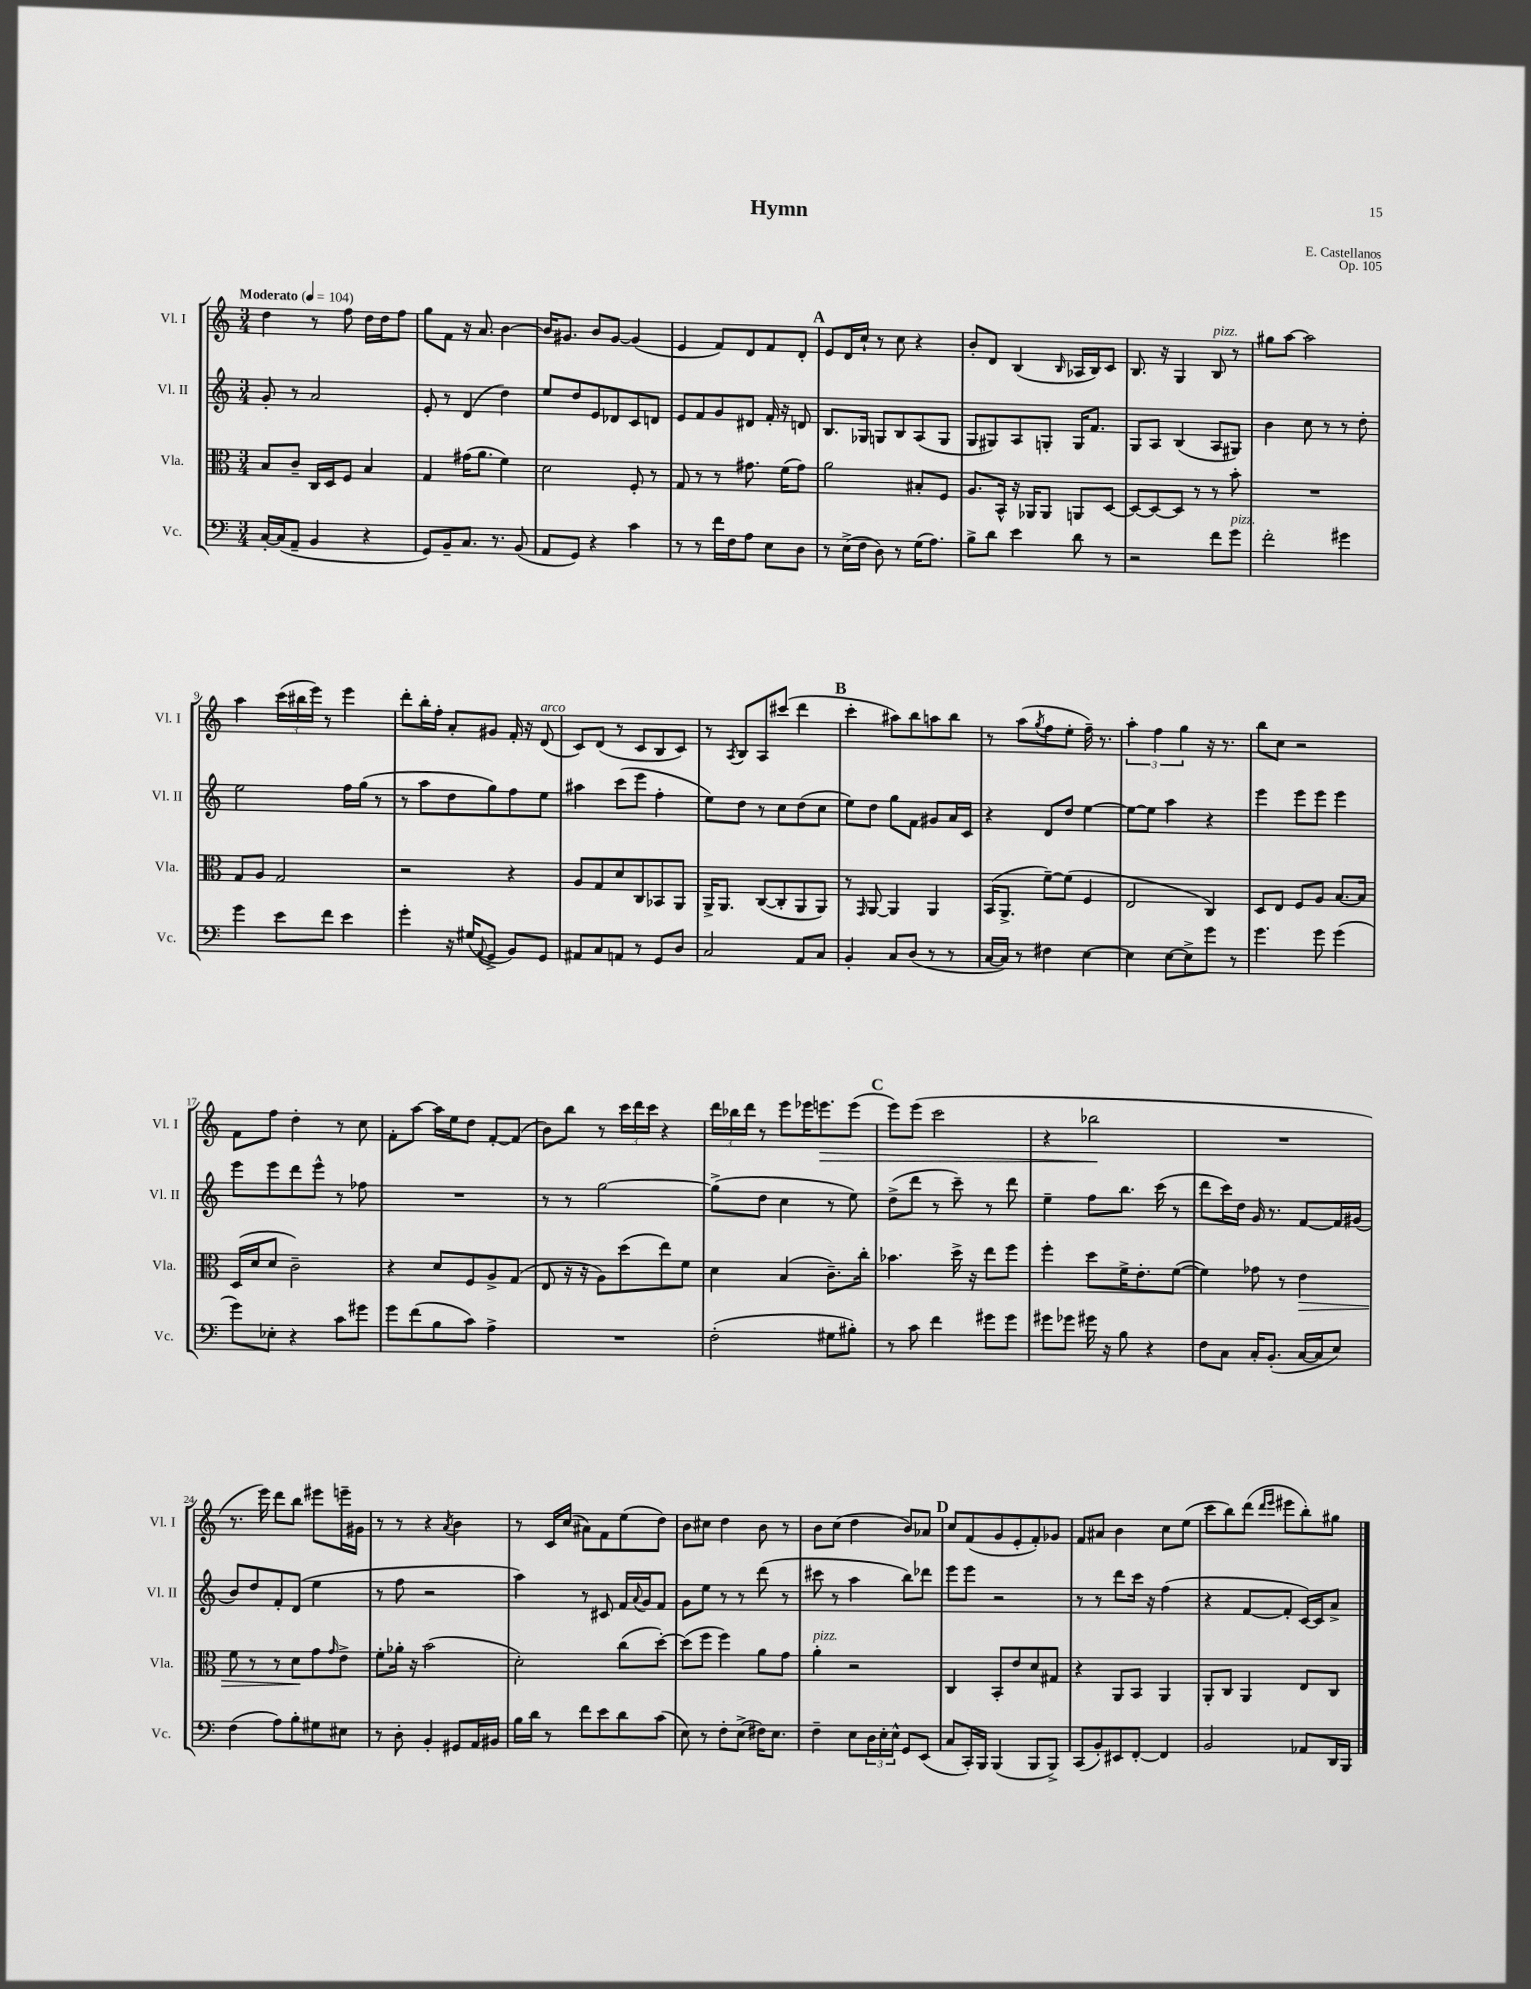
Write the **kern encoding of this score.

**kern	**kern	**dynam	**kern	**kern	**dynam
*part4	*part3	*part3	*part2	*part1	*part1
*staff4	*staff3	*staff3	*staff2	*staff1	*staff1
*I"Vc.	*I"Vla.	*	*I"Vl. II	*I"Vl. I	*
*I'Vc.	*I'Vla.	*	*I'Vl. II	*I'Vl. I	*
*clefF4	*clefC3	*	*clefG2	*clefG2	*
*k[]	*k[]	*	*k[]	*k[]	*
*M3/4	*M3/4	*	*M3/4	*M3/4	*
*MM104	*MM104	*	*MM104	*MM104	*
=1	=1	=1	=1	=1	=1
!	!	!	!	!LO:TX:a:B:t=Moderato	!
[16C'/LL	8B/L	.	8g'/	4dd\	.
(16C/J]	.	.	.	.	.
8AA~/J	8c~/J	.	8r	.	.
4BB/	16C/LL	.	2a/	8r	.
.	16D/J	.	.	.	.
.	8F/J	.	.	8ff\	.
4r	4B/	.	.	16dd\LL	.
.	.	.	.	16dd\J	.
.	.	.	.	8ff\J	.
=2	=2	=2	=2	=2	=2
8GG/L)	4G/	.	8e'/	8gg\L	.
8BB~/	.	.	8r	8f\J	.
8.C/J	(16g#X\KL	.	(4d/	16r	.
.	8.a\J	.	.	8.a/	.
8.r	.	.	.	.	.
.	4f\)	.	4dd\)	[4b\	.
(8BB/	.	.	.	.	.
=3	=3	=3	=3	=3	=3
8AA/L	2d\	.	8ee/L	16b/KL]	.
.	.	.	.	8.g#X/J	.
8GG/J)	.	.	8dd/	.	.
4r	.	.	8e/	8b/L	.
.	.	.	8d-X/	[8g#/J	.
4c\	8F'/	.	8c/	(4g#/]	.
.	8r	.	8dn/J	.	.
=4	=4	=4	=4	=4	=4
8r	8G/	.	8e/L	4e/	.
8r	8r	.	8f/	.	.
16f\LL	8r	.	8g/	8f/L)	.
16F\J	.	.	.	.	.
8A\J	8.g#X\	.	8d#X/J	8d/	.
8E\L	.	.	16f'/	8f/	.
.	(16f\KL	.	16r	.	.
8D\J	8g#\J)	.	8dn/	8d'/J	.
!!LO:REH:place=s1:t=A
=5	=5	=5	=5	=5	=5
8r	2a\	.	8.B/L	8e/L	.
(16E^\LL	.	.	.	16d/L	.
16F\JJ	.	.	16G-X/Jk	16cc`/JJ	.
8D\)	.	.	8Gn/L	8r	.
8r	.	.	8B/	8cc\	.
(16G\KL	8B#X'/L	.	(8A/	4r	.
8.A\J)	.	.	.	.	.
.	8F/J	.	8G/J	.	.
=6	=6	=6	=6	=6	=6
8B^\L	8.A/L	.	8G/L	8b'/L	.
8d\J	.	.	8G#X/)	8d/J	.
.	16BB^^/Jk	.	.	.	.
4e\	16r	.	8A/	(4B/	.
.	16AA-X/KL	.	.	.	.
.	8AA-/J	.	8Gn'/J	.	.
.	.	.	.	16qqB/	.
8d\	8AAn/L	.	16G/KL	16A-X/LL	.
.	.	.	8.f/J	16B/J)	.
8r	[8D/J	.	.	8c/J	.
=7	=7	=7	=7	=7	=7
2r	8D/L_	.	8G/L	8.B/	.
.	8D/_	.	8A/J	.	.
.	.	.	.	16r	.
.	8D/J]	.	(4B/	4G/	.
.	8r	.	.	.	.
!	!	!	!	!LO:TX:a:i:t=pizz.	!
8f\L	8r	.	8A/L	8B/	.
!LO:TX:a:i:t=pizz.	!	!	!	!	!
8g\J	8b'\	.	8G#X/J)	8r	.
=8	=8	=8	=8	=8	=8
2f'\	2.r	.	4b\	8gg#X\L	.
.	.	.	.	[8aa\J	.
.	.	.	8cc\	2aa\]	.
.	.	.	8r	.	.
4g#X\	.	.	8r	.	.
.	.	.	8dd'\	.	.
!!LO:LB:g=z
=9	=9	=9	=9	=9	=9
4g\	8G/L	.	2ee\	4aa\	.
.	8A/J	.	.	.	.
8e\L	2G/	.	.	(24ccc\LL	.
.	.	.	.	24bb#X\	.
.	.	.	.	24eee\JJ)	.
8f\J	.	.	.	8r	.
4e\	.	.	16ff\LL	4eee\	.
.	.	.	(16gg\JJ	.	.
.	.	.	8r	.	.
=10	=10	=10	=10	=10	=10
4g'\	2r	.	8r	8ddd'\L	.
.	.	.	8aa\L	16bb'\L	.
.	.	.	.	16ff'\JJ	.
16r	.	.	8dd\	8a'/L	.
(16G#X/KL	.	.	.	.	.
8qqAA/	.	.	.	.	.
8GG^/J	.	.	8gg\)	8g#X/J	.
8BB/L)	4r	.	8ff\	16f'/	.
.	.	.	.	16r	.
!	!	!	!	!LO:TX:a:i:t=arco	!
8GG/J	.	.	8ee\J	(8d/	.
=11	=11	=11	=11	=11	=11
8AA#X/L	8A/L	.	4aa#X\	8c/L)	.
8C/	8G/	.	.	(8d/J	.
8AAn/J	8d/	.	(8ccc\L	8r	.
8r	8C/	.	8eee\J	8c/L	.
8GG/L	8BB-X/	.	4ff'\	8B/	.
8D/J	8AA/J	.	.	8c/J)	.
=12	=12	=12	=12	=12	=12
2C/	16AA^/KL	.	8ee\L)	8r	.
.	8.AA/J	.	.	.	.
.	.	.	.	8qA/	.
.	.	.	8dd\J	8B/L	.
.	([8C/L	.	8r	8A/	.
.	8C'/]	.	8cc\L	(8ccc#X/J	.
8AA/L	8AA/	.	(8dd\	4ddd\	.
8C/J	8AA/J)	.	8cc\J	.	.
!!LO:REH:place=s1:t=B
=13	=13	=13	=13	=13	=13
4BB'/	8r	.	8ee\L)	4ccc'\	.
.	16qqGG/	.	.	.	.
.	[8AA/	.	8dd\J	.	.
8C/L	4AA/]	.	8gg\L	8aa#X\L)	.
(8D/J	.	.	8f\J	8bb\	.
8r	4AA/	.	8g#X/L	8aan\	.
8r	.	.	16a/L	8bb\J	.
.	.	.	16c/JJ	.	.
=14	=14	=14	=14	=14	=14
[16C/LL	(16BB/KL	.	4r	8r	.
16C/JJ])	8.AA^/J	.	.	.	.
8r	.	.	.	(8aa\L	.
.	.	.	.	8qgg/	.
4F#X\	[8f~\L)	.	8d/L	8ff\	.
.	(8f\J]	.	8dd/J	8ee'\J	.
[4E\	4F/	.	[4ee\	16ff~\)	.
.	.	.	.	8.r	.
=15	=15	=15	=15	=15	=15
4E\]	2E/	.	8ee\L_	6aa'\	.
.	.	.	8ee\J]	.	.
.	.	.	.	6ff\	.
[8E\L	.	.	4aa\	.	.
.	.	.	.	6gg\	.
8E^\]	.	.	.	.	.
8g\J	4C/)	.	4r	16r	.
.	.	.	.	8.r	.
8r	.	.	.	.	.
=16	=16	=16	=16	=16	=16
4.g\	8D/L	.	4eee\	8bb\L	.
.	8E/J	.	.	8cc\J	.
.	8F/L	.	8eee\L	2r	.
8g\	8A/J	.	8eee\J	.	.
(4g\	[8.B/L	.	4eee\	.	.
.	16B/Jk]	.	.	.	.
!!LO:LB:g=z
=17	=17	=17	=17	=17	=17
8g\L)	(16D/LL	.	8eee\L	8f\L	.
.	16d/J	.	.	.	.
8E-X'\J	8d/J	.	8eee\	8ff\J	.
4r	2c~\)	.	8ddd\	4dd'\	.
.	.	.	8eee^^\J	.	.
8c\L	.	.	8r	8r	.
8g#X\J	.	.	8ff-X\	8cc\	.
=18	=18	=18	=18	=18	=18
8g\L	4r	.	2.r	8f'\L	.
(8f\	.	.	.	[8aa\J	.
8B\	8d/L	.	.	16aa\LL]	.
.	.	.	.	16ee\J	.
8c\J)	8F/	.	.	8dd\J	.
4A^\	8A^/	.	.	[8f'/L	.
.	(8G/J	.	.	(8f/J]	.
=19	=19	=19	=19	=19	=19
2.r	8E/	.	8r	8b\L)	.
.	16r	.	8r	8bb\J	.
.	16r	.	.	.	.
.	8A\L)	.	[2gg\	8r	.
.	(8dd\	.	.	24ccc\LL	.
.	.	.	.	24ddd\	.
.	.	.	.	24ccc\JJ	.
.	8ee\)	.	.	4r	.
.	8f\J	.	.	.	.
=20	=20	=20	=20	=20	=20
(2F'\	4d\	.	(8gg^\L]	24ddd\LL	.
.	.	.	.	24bb-X\	.
.	.	.	.	24ddd\JJ	.
.	.	.	8dd\J	8r	.
.	(4B/	.	4cc\	8eee\L	.
.	.	.	.	16eee-X\K	.
!	!	!	!	!	!LO:HP:b
.	.	.	.	8.eeen\	>
8G#X\L	8.c~\L)	.	8r	.	.
8B#X'\J)	.	.	8ee\)	(8eee\J	.
.	16cc'\Jk	.	.	.	.
!!LO:REH:place=s1:t=C
=21	=21	=21	=21	=21	=21
8r	4.b-X\	.	(8dd^\L	8eee\L)	.
8c\	.	.	8ddd\J	(8eee\J	.
4f\	.	.	8r	2ccc\	.
.	16dd^\	.	8ccc~\)	.	.
.	16r	.	.	.	.
8g#X\L	8ee\L	.	8r	.	.
8g#\J	8ff\J	.	8ddd\	.	.
=22	=22	=22	=22	=22	=22
8g#X\L	4ff'\	.	4ee~\	4r	.
8g-X\J	.	.	.	.	.
16g#X\	8dd\L	.	8ff\L	2bb-X\	.
16r	.	.	.	.	.
8B\	16f^\K	.	8.bb\J	.	.
.	8.e'\	.	.	.	.
4r	.	.	.	.	.
.	.	.	(16ccc\	.	.
.	([8f\J	.	8r	.	.
.	.	.	.	.	]
=23	=23	=23	=23	=23	=23
8F\L	4f\])	.	8ddd\L	2.r	.
8C\J	.	.	16ccc\L)	.	.
.	.	.	16dd\JJ	.	.
16C'/KL	8g-X\	.	16g/	.	.
(8.BB'/J	.	.	8.r	.	.
.	8r	.	.	.	.
!	!	!LO:HP:b	!	!	!
[16C/LL	4e\	>	[8f/L	.	.
16C/J]	.	.	.	.	.
8E/J)	.	.	16f/L]	.	.
.	.	.	(16g#X/JJ	.	.
!!LO:LB:g=z
=24	=24	=24	=24	=24	=24
(4F\	8f\	.	8b/L)	8.r	.
.	8r	.	8dd/	.	.
.	.	.	.	16eee\)	.
8A\L)	8r	.	8f'/	8ddd\L	.
8B'\	8d\L	.	(8d/J	8bb\J	.
8G#X\	8g\	]	4ee\	8eee#X\L	.
.	16qqg/	.	.	.	.
8E#X\J	8e^\J	.	.	16eeen~\L	.
.	.	.	.	16g#X\JJ	.
=25	=25	=25	=25	=25	=25
8r	8f'\L	.	8r	8r	.
8D'\	16a-X'\Jk	.	8ff\	8r	.
.	16r	.	.	.	.
4BB'/	(2b\	.	2r	4r	.
.	.	.	.	8qa/	.
8GG#X/L	.	.	.	4b\	.
16AA/L	.	.	.	.	.
16BB#X/JJ	.	.	.	.	.
=26	=26	=26	=26	=26	=26
16B\LL	2d'\)	.	4aa\)	8r	.
16d\JJ	.	.	.	.	.
8r	.	.	.	16c/LL	.
.	.	.	.	(16cc/JJ	.
8f\L	.	.	8r	8a#X\L)	.
8e\	.	.	8c#X/	8f\	.
8d\	(8cc\L	.	16f/LL	(8ee\	.
.	.	.	8qqa/	.	.
.	.	.	16g/J	.	.
(8c\J	[8dd'\J)	.	8f/J	8dd\J)	.
=27	=27	=27	=27	=27	=27
8E\)	(8dd\L]	.	8g\L	8b\L	.
8r	8ff\J	.	8ee\J	8cc#X\J	.
8F'\L	4ff\)	.	8r	4dd\	.
(8E^\J	.	.	8r	.	.
16F#X\KL)	8a\L	.	(8ddd\	8b\	.
8.E\J	.	.	.	.	.
.	8g\J	.	8r	8r	.
=28	=28	=28	=28	=28	=28
!	!LO:TX:a:i:t=pizz.	!	!	!	!
4F~\	4a'\	.	8ccc#X\	8b\L	.
.	.	.	8r	(8cc\J	.
8E\L	2r	.	4aa\	4dd\	.
24D\L	.	.	.	.	.
24E'\	.	.	.	.	.
24E^^\JJ	.	.	.	.	.
8GG/L	.	.	8bb\L)	8b/L)	.
(8EE/J	.	.	8ddd-X\J	8a-X/J	.
!!LO:REH:place=s1:t=D
=29	=29	=29	=29	=29	=29
8C/L	4C/	.	8eee\L	8cc/L	.
16CC'/L)	.	.	8eee\J	(8f/	.
16BBB/JJ	.	.	.	.	.
(4BBB/	8BB'/L	.	2r	8g/	.
.	8e/	.	.	8e'/	.
8BBB/L	8d/	.	.	8f'/)	.
8BBB^/J)	8G#X/J	.	.	8g-X/J	.
=30	=30	=30	=30	=30	=30
(8CC/L	4r	.	8r	8f/L	.
8BB'/)	.	.	8r	8a#X/J	.
8EE#X/	8AA/L	.	8ddd\L	4b\	.
[8FF'/J	8BB/J	.	16ccc\Jk	.	.
.	.	.	16r	.	.
4FF/]	4AA/	.	(4ff\	8cc\L	.
.	.	.	.	(8ee\J	.
=31	=31	=31	=31	=31	=31
2BB/	8AA'/L	.	4r	8ccc\L	.
.	8C/J	.	.	8bb\)	.
.	4AA/	.	[8f/L	(8ddd\J	.
.	.	.	.	16qqddd/LL	.
.	.	.	.	16qqeee/JJ	.
.	.	.	8f'/J]	8eee#X\L	.
8AA-X/L	8E/L	.	[16c/LL)	8bb'\)	.
.	.	.	16c/J]	.	.
16DD/L	8C/J	.	8a^/J	8gg#X\J	.
16BBB/JJ	.	.	.	.	.
==	==	==	==	==	==
*-	*-	*-	*-	*-	*-
